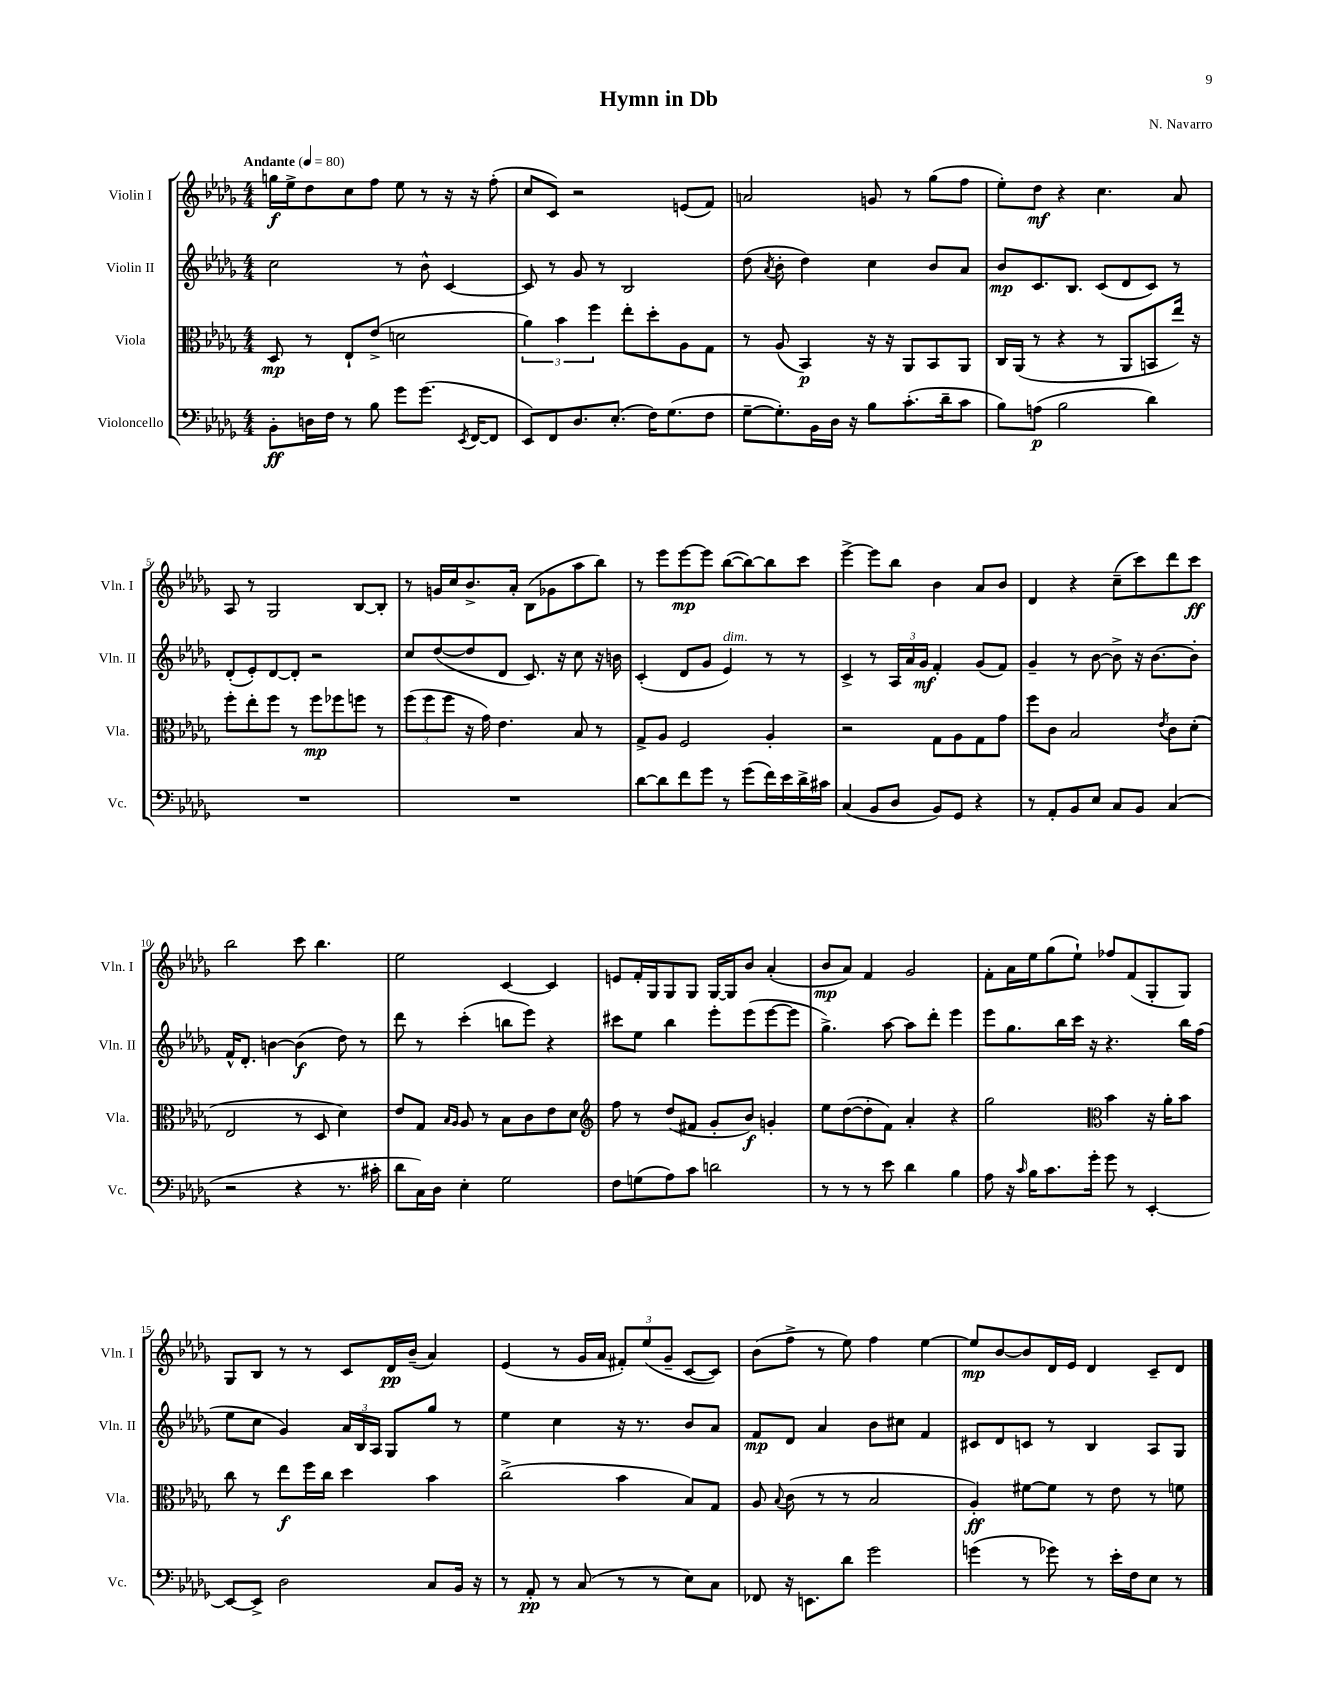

**kern	**dynam	**kern	**dynam	**kern	**dynam	**kern	**dynam
*part4	*part4	*part3	*part3	*part2	*part2	*part1	*part1
*staff4	*staff4	*staff3	*staff3	*staff2	*staff2	*staff1	*staff1
*I"Violoncello	*	*I"Viola	*	*I"Violin II	*	*I"Violin I	*
*I'Vc.	*	*I'Vla.	*	*I'Vln. II	*	*I'Vln. I	*
*clefF4	*	*clefC3	*	*clefG2	*	*clefG2	*
*k[b-e-a-d-g-]	*	*k[b-e-a-d-g-]	*	*k[b-e-a-d-g-]	*	*k[b-e-a-d-g-]	*
*M4/4	*	*M4/4	*	*M4/4	*	*M4/4	*
*MM80	*	*MM80	*	*MM80	*	*MM80	*
=1	=1	=1	=1	=1	=1	=1	=1
!	!	!	!	!	!	!LO:TX:a:B:t=Andante	!
8BB-'\L	ff	8D-/	mp	2cc\	.	16ggn\LL	f
.	.	.	.	.	.	16ee-^\J	.
16Dn\L	.	8r	.	.	.	8dd-\	.
16F\JJ	.	.	.	.	.	.	.
8r	.	8E-`/L	.	.	.	8cc\	.
8B-\	.	(8e-^/J	.	.	.	8ff\J	.
8g-\L	.	2dn\	.	8r	.	8ee-\	.
(8.g-\J	.	.	.	8b-^^\	.	8r	.
.	.	.	.	[4c/	.	16r	.
8qEE-/	.	.	.	.	.	.	.
[16FF/KL	.	.	.	.	.	16r	.
8FF/J]	.	.	.	.	.	(8ff'\	.
=2	=2	=2	=2	=2	=2	=2	=2
8EE-/L)	.	6a-\)	.	8c/]	.	8cc/L	.
8FF/	.	.	.	8r	.	8c/J)	.
.	.	6b-\	.	.	.	.	.
8.D-/	.	.	.	8g-/	.	2r	.
.	.	6ff\	.	.	.	.	.
.	.	.	.	8r	.	.	.
(8.E-'/J	.	.	.	.	.	.	.
.	.	8ee-'\L	.	2B-/	.	.	.
16F\KL)	.	8dd-'\	.	.	.	.	.
(8.G-\	.	.	.	.	.	.	.
.	.	8A-\	.	.	.	(8en/L	.
8F\J	.	8G-\J	.	.	.	8f/J)	.
=3	=3	=3	=3	=3	=3	=3	=3
[8G-~\L	.	8r	.	(8dd-\	.	2an/	.
.	.	.	.	8qa-/	.	.	.
8.G-'\])	.	(8A-/	.	8b-'\	.	.	.
.	.	4BB-/)	p	4dd-\)	.	.	.
16BB-\L	.	.	.	.	.	.	.
16D-\JJ	.	.	.	.	.	.	.
16r	.	.	.	.	.	.	.
8B-\L	.	16r	.	4cc\	.	8gn/	.
.	.	16r	.	.	.	.	.
(8.c'\	.	8AA-/L	.	.	.	8r	.
.	.	8BB-/	.	8b-/L	.	(8gg-\L	.
16d-~\k	.	.	.	.	.	.	.
8c\J	.	8AA-/J	.	8a-/J	.	8ff\J	.
=4	=4	=4	=4	=4	=4	=4	=4
8B-\L)	.	16C/LL	.	8b-/L	mp	8ee-'\L)	.
.	.	(16AA-/JJ	.	.	.	.	.
(8An\J	p	8r	.	8.c/	.	8dd-\J	mf
2B-\	.	4r	.	.	.	4r	.
.	.	.	.	8.B-/J	.	.	.
.	.	8r	.	(8c/L	.	4.cc\	.
.	.	8AA-/L	.	8d-/	.	.	.
4d-\)	.	8BBn/	.	8c/J)	.	.	.
.	.	16ee-/Jk)	.	8r	.	8a-/	.
.	.	16r	.	.	.	.	.
!!LO:LB:g=z
=5	=5	=5	=5	=5	=5	=5	=5
1r	.	8ff'\L	.	(8d-'/L	.	8A-/	.
.	.	8ee-'\	.	8e-'/)	.	8r	.
.	.	8ff\J	.	[8d-/	.	2G-/	.
.	.	8r	.	8d-'/J]	.	.	.
.	.	8ff\L	mp	2r	.	.	.
.	.	8ff-X\	.	.	.	.	.
.	.	8ffn\J	.	.	.	[8B-/L	.
.	.	8r	.	.	.	8B-'/J]	.
=6	=6	=6	=6	=6	=6	=6	=6
1r	.	(12ff\L	.	8cc/L	.	8r	.
.	.	12ff\	.	.	.	.	.
.	.	.	.	([8dd-/	.	16gn/LL	.
.	.	12ff\J	.	.	.	.	.
.	.	.	.	.	.	16cc/J	.
.	.	16r	.	8dd-/]	.	8.b-^/	.
.	.	16g-\)	.	.	.	.	.
.	.	4.e-\	.	8d-/J	.	.	.
.	.	.	.	.	.	16a-'/Jk	.
.	.	.	.	8.c/)	.	(8B-\L	.
.	.	.	.	.	.	8g-X\	.
.	.	.	.	16r	.	.	.
.	.	8B-/	.	8cc\	.	8aa-\	.
.	.	8r	.	16r	.	8bb-\J)	.
.	.	.	.	16bn\	.	.	.
=7	=7	=7	=7	=7	=7	=7	=7
[8d-\L	.	8G-^/L	.	(4c'/	.	8r	.
8d-\]	.	8A-/J	.	.	.	8eee-\L	.
8f\	.	2F/	.	8d-/L	.	[8eee-\	mp
8g-\J	.	.	.	8g-/J	.	8eee-\J]	.
!	!	!	!	!LO:TX:a:i:t=dim.	!	!	!
8r	.	.	.	4e-/)	.	([8bb-\L	.
(8g-\L	.	.	.	.	.	8bb-\_)	.
16f\L)	.	4A-'/	.	8r	.	8bb-\]	.
16e-\	.	.	.	.	.	.	.
16d-^\	.	.	.	8r	.	8ccc\J	.
16c#X\JJ	.	.	.	.	.	.	.
=8	=8	=8	=8	=8	=8	=8	=8
(4C/	.	2r	.	4c^/	.	[4eee-^\	.
8BB-/L	.	.	.	8r	.	8eee-\L]	.
8D-/J	.	.	.	24A-/LL	.	8bb-\J	.
.	.	.	.	24a-/	.	.	.
.	.	.	.	24g-/JJ	mf	.	.
8BB-/L)	.	8G-\L	.	4f'/	.	4b-\	.
8GG-/J	.	8A-\	.	.	.	.	.
4r	.	8G-\	.	(8g-/L	.	8a-/L	.
.	.	8g-\J	.	8f/J)	.	8b-/J	.
=9	=9	=9	=9	=9	=9	=9	=9
8r	.	8ff\L	.	4g-~/	.	4d-/	.
8AA-'/L	.	8c\J	.	.	.	.	.
8BB-/	.	2B-/	.	8r	.	4r	.
8E-/J	.	.	.	[8b-\	.	.	.
8C/L	.	.	.	8b-^\]	.	(8cc~\L	.
8BB-/J	.	.	.	16r	.	8ccc\)	.
.	.	.	.	[8.b-\L	.	.	.
.	.	8qe-/	.	.	.	.	.
(4C/	.	8c\L	.	.	.	8ddd-\	.
.	.	(8d-'\J	.	8b-'\J]	.	8ccc\J	ff
!!LO:LB:g=z
=10	=10	=10	=10	=10	=10	=10	=10
2r	.	2E-/	.	16f^^/KL	.	2bb-\	.
.	.	.	.	8.d-'/J	.	.	.
.	.	.	.	[4bn\	.	.	.
4r	.	8r	.	(4b\]	f	8ccc\	.
.	.	8D-/	.	.	.	4.bb-\	.
8.r	.	4d-\)	.	8dd-\)	.	.	.
.	.	.	.	8r	.	.	.
16c#X'\	.	.	.	.	.	.	.
=11	=11	=11	=11	=11	=11	=11	=11
8d-\L	.	8e-/L	.	8ddd-\	.	2ee-\	.
16C\L)	.	8G-/J	.	8r	.	.	.
16D-\JJ	.	.	.	.	.	.	.
.	.	16qqB-/LL	.	.	.	.	.
.	.	16qqA-/JJ	.	.	.	.	.
4E-'\	.	8A-/	.	(4ccc'\	.	.	.
.	.	8r	.	.	.	.	.
2G-\	.	8B-\L	.	8bbn\L	.	[4c/	.
.	.	8c\	.	8eee-\J)	.	.	.
.	.	8e-\	.	4r	.	4c/]	.
.	.	8d-\J	.	.	.	.	.
=12	=12	=12	=12	=12	=12	=12	=12
*	*	*clefG2	*	*	*	*	*
8F\L	.	8ff\	.	8ccc#X\L	.	8en/L	.
(8Gn\	.	8r	.	8ee-\J	.	16f'/L	.
.	.	.	.	.	.	16G-/J	.
8A-\)	.	(8dd-/L	.	4bb-\	.	8G-/	.
8c\J	.	8f#X/J	.	.	.	8G-/J	.
2dn\	.	8g-'/L	.	8eee-'\L	.	[16G-/LL	.
.	.	.	.	.	.	16G-/J]	.
.	.	8b-/J)	f	(8eee-\	.	8b-/J	.
.	.	4gn'/	.	[8eee-\	.	(4a-'/	.
.	.	.	.	8eee-\J]	.	.	.
=13	=13	=13	=13	=13	=13	=13	=13
8r	.	8ee-\L	.	4.gg-^\)	.	8b-/L	mp
8r	.	([8dd-\	.	.	.	8a-/J)	.
8r	.	8dd-'\]	.	.	.	4f/	.
8e-\	.	8f\J)	.	[8aa-\	.	.	.
4d-\	.	4a-'/	.	8aa-\L]	.	2g-/	.
.	.	.	.	8ddd-'\J	.	.	.
4B-\	.	4r	.	4eee-\	.	.	.
=14	=14	=14	=14	=14	=14	=14	=14
8A-\	.	2gg-\	.	8eee-\L	.	8f'\L	.
16r	.	.	.	8.gg-\	.	16a-\L	.
16qqc/	.	.	.	.	.	.	.
16B-\KL	.	.	.	.	.	16ee-\J	.
8.c\	.	.	.	.	.	(8gg-\	.
.	.	.	.	16bb-\L	.	.	.
.	.	.	.	16ccc\JJ	.	8ee-`\J)	.
16g-'\Jk	.	.	.	16r	.	.	.
*	*	*clefC3	*	*	*	*	*
8g-\	.	4b-\	.	4.r	.	8ff-X/L	.
8r	.	.	.	.	.	(8f/	.
[4EE-'/	.	16r	.	.	.	8G-'/	.
.	.	16a-'\KL	.	.	.	.	.
.	.	8b-\J	.	16bb-\LL	.	8G-/J)	.
.	.	.	.	(16ff\JJ	.	.	.
!!LO:LB:g=z
=15	=15	=15	=15	=15	=15	=15	=15
8EE-/L_	.	8cc\	.	8ee-\L	.	8G-/L	.
8EE-^/J]	.	8r	.	8cc\J	.	8B-/J	.
2D-\	.	8ee-\L	f	4g-/)	.	8r	.
.	.	16ff\L	.	.	.	8r	.
.	.	16cc\JJ	.	.	.	.	.
.	.	4dd-\	.	24a-/LL	.	8c/L	.
.	.	.	.	24B-/	.	.	.
.	.	.	.	24A-/JJ	.	.	.
.	.	.	.	8G-/L	.	16d-/L	pp
.	.	.	.	.	.	(16b-~/JJ	.
8C/L	.	4b-\	.	8gg-/J	.	4a-/)	.
16BB-/Jk	.	.	.	8r	.	.	.
16r	.	.	.	.	.	.	.
=16	=16	=16	=16	=16	=16	=16	=16
8r	.	(2cc^\	.	4ee-\	.	(4e-/	.
8AA-'/	pp	.	.	.	.	.	.
8r	.	.	.	4cc\	.	8r	.
(8C/	.	.	.	.	.	16g-/LL	.
.	.	.	.	.	.	16a-/JJ	.
8r	.	4b-\	.	16r	.	12f#X'/L)	.
.	.	.	.	8.r	.	.	.
.	.	.	.	.	.	(12ee-/	.
8r	.	.	.	.	.	.	.
.	.	.	.	.	.	12g-~/J	.
8E-\L)	.	8B-/L)	.	8b-/L	.	[8c/L	.
8C\J	.	8G-/J	.	8a-/J	.	8c/J])	.
=17	=17	=17	=17	=17	=17	=17	=17
8FF-X/	.	8A-/	.	8f/L	mp	(8b-\L	.
.	.	8qqB-/	.	.	.	.	.
16r	.	(8c\	.	8d-/J	.	8ff^\J	.
8.EEn\L	.	.	.	.	.	.	.
.	.	8r	.	4a-/	.	8r	.
8d-\J	.	8r	.	.	.	8ee-\)	.
2g-\	.	2B-/	.	8b-\L	.	4ff\	.
.	.	.	.	8cc#X\J	.	.	.
.	.	.	.	4f/	.	[4ee-\	.
=18	=18	=18	=18	=18	=18	=18	=18
(4gn\	.	4A-'/)	ff	8c#X/L	.	8ee-/L]	mp
.	.	.	.	8d-/	.	[8b-/	.
8r	.	[8f#X\L	.	8cn/J	.	8b-/]	.
8g-X\)	.	8f#\J]	.	8r	.	16d-/L	.
.	.	.	.	.	.	16e-/JJ	.
8r	.	8r	.	4B-/	.	4d-/	.
16e-'\LL	.	8e-\	.	.	.	.	.
16F\J	.	.	.	.	.	.	.
8E-\J	.	8r	.	8A-/L	.	8c~/L	.
8r	.	8fn\	.	8G-/J	.	8d-/J	.
==	==	==	==	==	==	==	==
*-	*-	*-	*-	*-	*-	*-	*-
